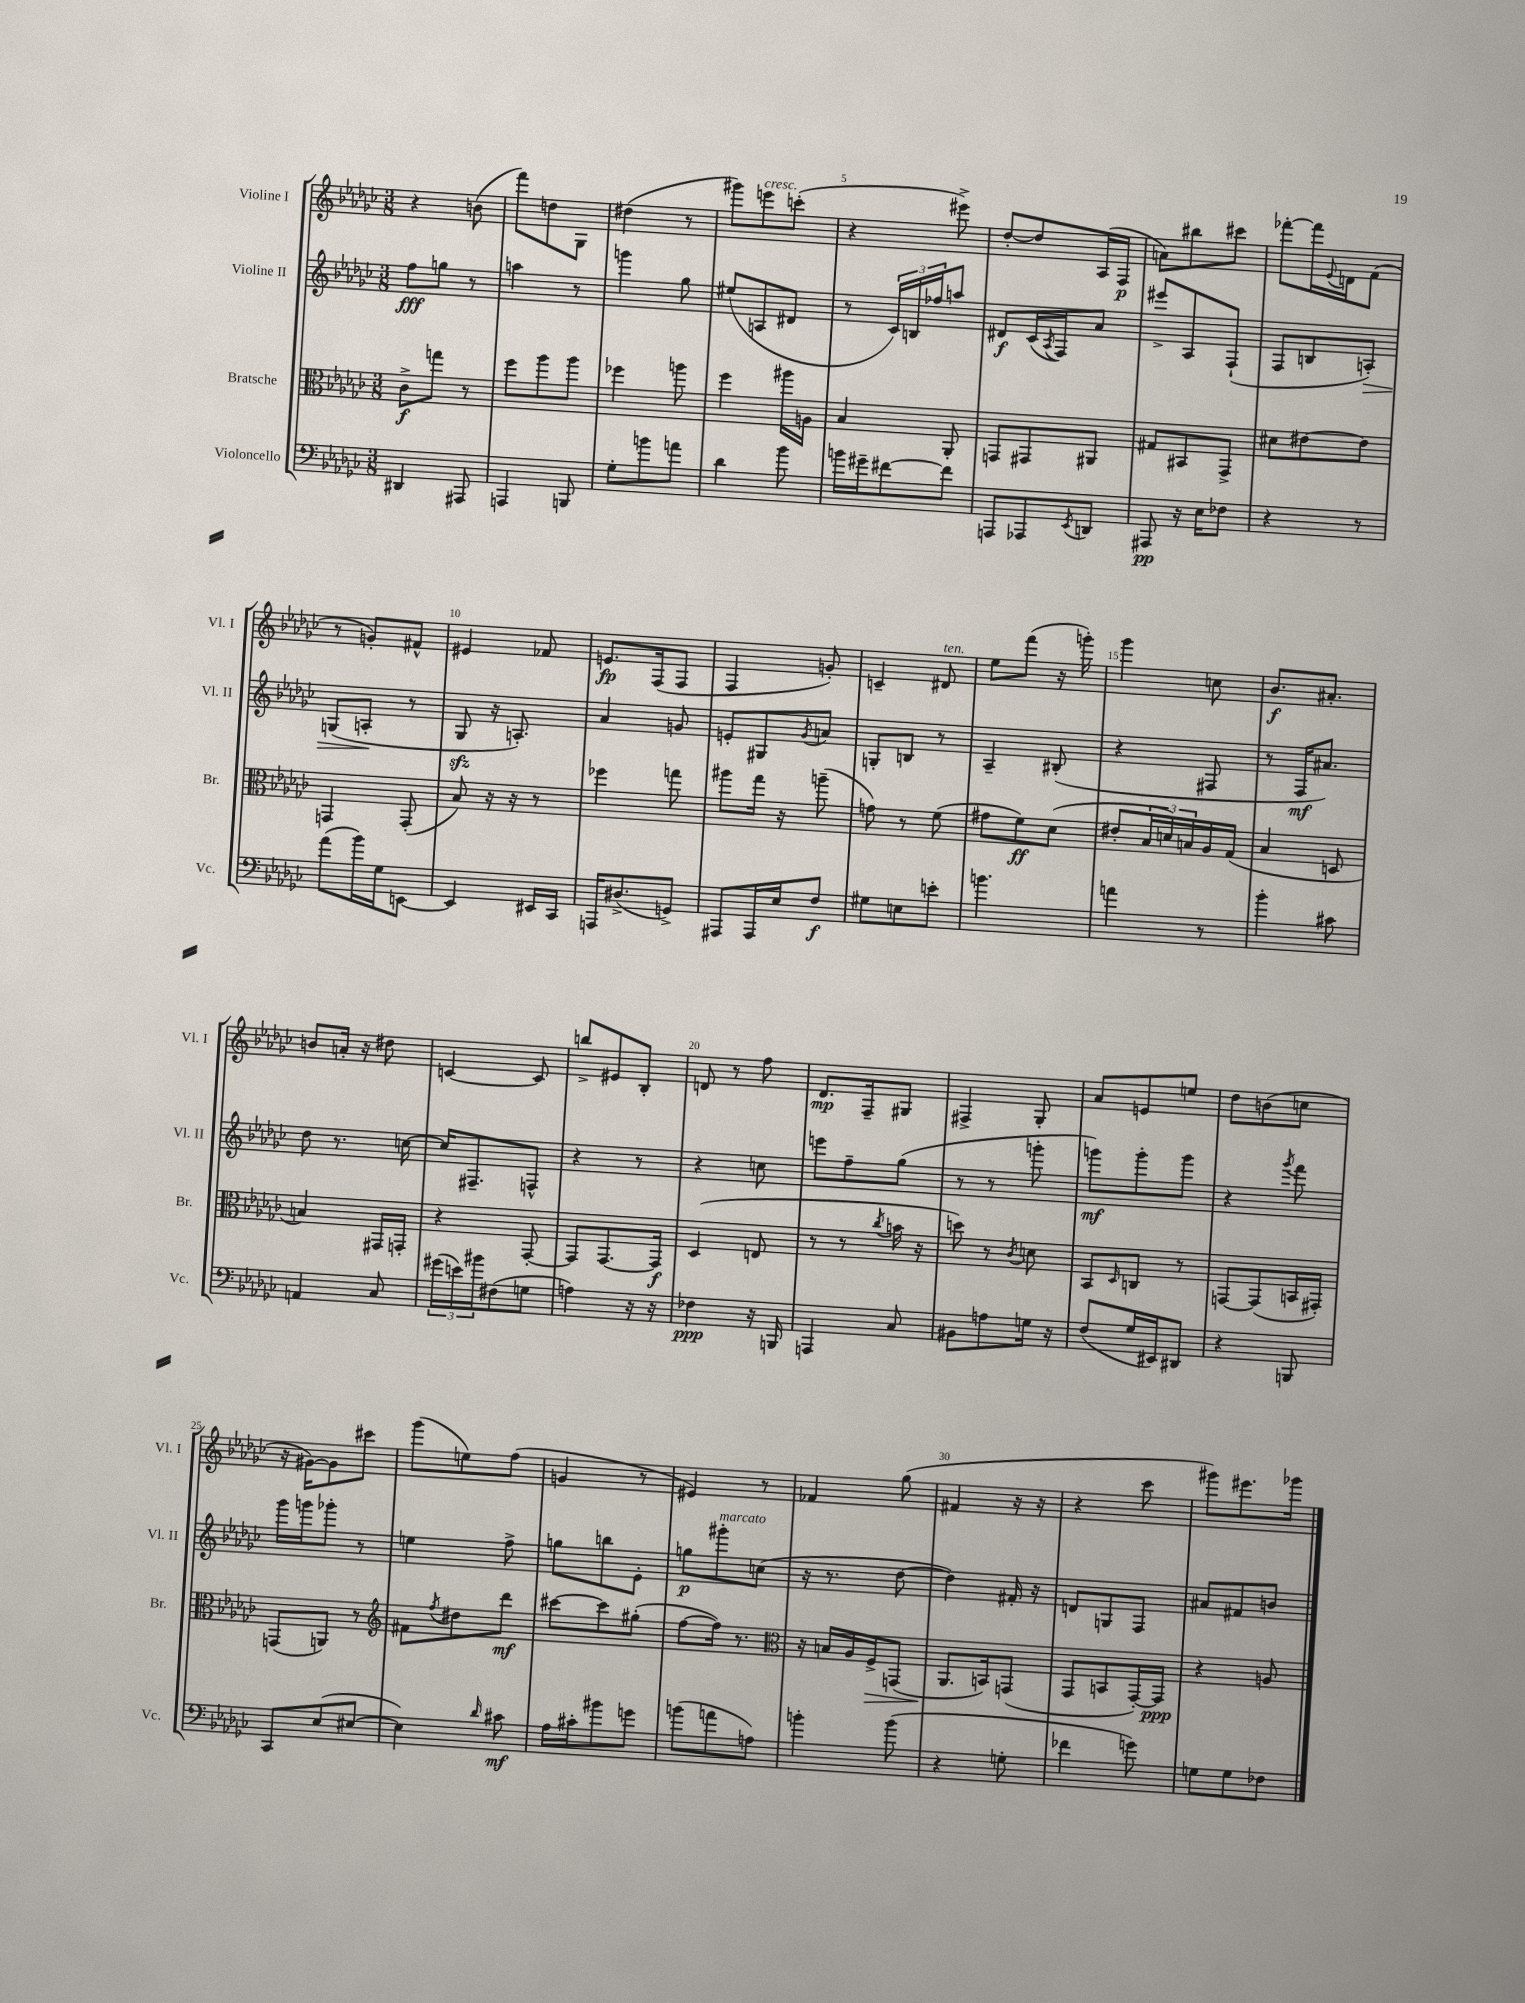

**kern	**kern	**kern	**kern
*staff4	*staff3	*staff2	*staff1
*clefF4	*clefC3	*clefG2	*clefG2
*k[b-e-a-d-g-c-]	*k[b-e-a-d-g-c-]	*k[b-e-a-d-g-c-]	*k[b-e-a-d-g-c-]
*M3/8	*M3/8	*M3/8	*M3/8
4DD#	8c-^	8ff	4r
.	8gg	8gg	.
8AAA#	8r	8r	(8b
=	=	=	=
4AAA	8ff	4aa	8fff)
.	8aa-	.	8dd
8BBB	8aa-	8r	8G-
=	=	=	=
8G-'	4ff-	4ggg	(4dd#
8b	.	.	.
8a	8aa	8gg-	8r
=	=	=	=
4d-	4ff	(8ee#	8ggg#)
.	.	8A	8eee
8b-	16aa#	8d#	(8ccc'
.	16A	.	.
=	=	=	=
16b	4B-	8r	4r
16g#~	.	.	.
[8f#	.	24c-)	.
.	.	24B	.
.	.	24ff-	.
8f#]	8AA-'	8aa	8eee#^)
=	=	=	=
8AAA	8GG	8d#	[8dd-'
8AAA-	8GG#	(16c-	8dd-]
.	.	8qA-	.
.	.	16F)	.
8qEE-	.	.	.
8DD	8AA#	8a-	(16A-
.	.	.	16F
=	=	=	=
8AAA#	8G#	8eee#^	8a)
16r	8BB#	8A-	8bb#
16E-	.	.	.
8F-	8GG-^	(8F`	8ccc#
=	=	=	=
4r	8d#	8F	[8fff-'
.	[8e#	8B	16fff-]
.	.	.	8qqe-
.	.	.	16d
8r	8e#]	8A')	(8f
=	=	=	=
(8a-	4GG	(8G	8r
16b-)	.	8A'	8g')
16G-	.	.	.
[8EE	(8GG'	8r	8f#^^
=	=	=	=
4EE]	8B-)	8G-	4e#
.	16r	16r	.
.	16r	8.A')	.
16EE#	8r	.	8f-
16CC-	.	.	.
=	=	=	=
16AAA	4ff-	4a-	8.e
(8.D#^	.	.	.
.	.	.	(16F
8GG^)	8gg	8g	8F
=	=	=	=
8AAA#	8aa#	8e'	4F
16AAA#	16gg-	8G#	.
16E-	16r	.	.
.	.	8qg-	.
8F	(8aa~	8a	8g')
=	=	=	=
8G#	8g)	8G'	4c~
8E	8r	8B	.
8e'	(8f	8r	8d#
=	=	=	=
4.b	8g#	4A-~	8ee-
.	8f)	.	(8fff
.	(8d-	(8B#'	16r
.	.	.	16ggg')
=	=	=	=
4a	8e#'	4r	4ggg-
.	24B-	.	.
.	24d)	.	.
.	24B	.	.
8r	16A-	8F#	8cc
.	(16G-	.	.
=	=	=	=
4b-'	4B-	8r	8.b-
.	.	16F	.
.	.	8.a#)	8.a#'
8c#	8D	.	.
=	=	=	=
4AA	4B)	8dd-	8b
.	.	8.r	16a'
.	.	.	16r
8C-	16GG#	.	8dd#
.	16GG'	[16cc	.
=	=	=	=
(24g#	4r	16cc]	[4c
24e)	.	.	.
.	.	8.F#~	.
24b#	.	.	.
(8F#	.	.	.
8G	[8GG-'	8F^^	8c]
=	=	=	=
4A)	8GG-]	4r	8bb^
.	[8.GG-	.	8e#
16r	.	8r	8B-'
16r	16GG-]	.	.
=	=	=	=
4F-	(4D-	4r	8d
.	.	.	8r
16r	8E	8cc	8ff
16BBB	.	.	.
=	=	=	=
4AAA	8r	8eee	8.d-
.	8r	8ff~	.
.	.	.	16F~
.	8qcc-	.	.
8C-	16b	(8gg-	8G#
.	16r	.	.
=	=	=	=
8BB#	8dd)	8r	4F#^
8A	8r	8r	.
.	8qc-	.	.
16G	8d	8ggg'	8G-'
16r	.	.	.
=	=	=	=
(8F	8BB-	8ggg)	8a-
.	16qqD-	.	.
16G-	8C	8ggg'	8e
16EE#)	.	.	.
8DD#	8r	8ggg	8ee
=	=	=	=
4r	[8GG	4r	8dd-
.	(8GG]	.	(8b
.	.	8qggg-	.
8BBB	16BB	8fff	8cc
.	16GG#')	.	.
=	=	=	=
8CC-	(8GG	16ggg-	16r
.	.	16ggg	[16g#)
(8E-	8AA)	8ggg-'	8g#]
[8E#	8r	8r	8ccc#
=	=	=	=
*	*clefG2	*	*
4E#])	8f#	4ee	(8ggg-
.	8qff	.	.
.	8dd#	.	8ee)
16qqd-	.	.	.
8c#	8ddd-	8ff^	(8ff
=	=	=	=
16A-	[8ccc#	8gg	4g
16c#'	.	.	.
8b#	8ccc#]	8bb	.
8g	(8gg#'	8e-'	8r
=	=	=	=
(8b	[8ff	8gg	4e#)
8a	16ff])	8ggg#'	.
.	8.r	.	.
8A)	.	(8cc	8r
=	=	=	=
*	*clefC3	*	*
4b'	16r	16r	4f-
.	16B	8.r	.
.	16A-	.	.
.	16F^	.	.
(8b	(8GG	[8dd-	(8gg-
=	=	=	=
4r	8.AA-	4dd-])	4f#
.	16BB)	.	.
8G'	(8GG	16f#'	16r
.	.	16r	16r
=	=	=	=
4f-	8GG-	8d	4r
.	8BB	8G	.
8g)	[16GG-')	8F	8ccc-
.	16GG-]	.	.
=	=	=	=
8G	4r	8a#	8ggg#)
8G	.	8f#	8.eee#
8F-	8A	8b	.
.	.	.	16ggg-
==	==	==	==
*-	*-	*-	*-
